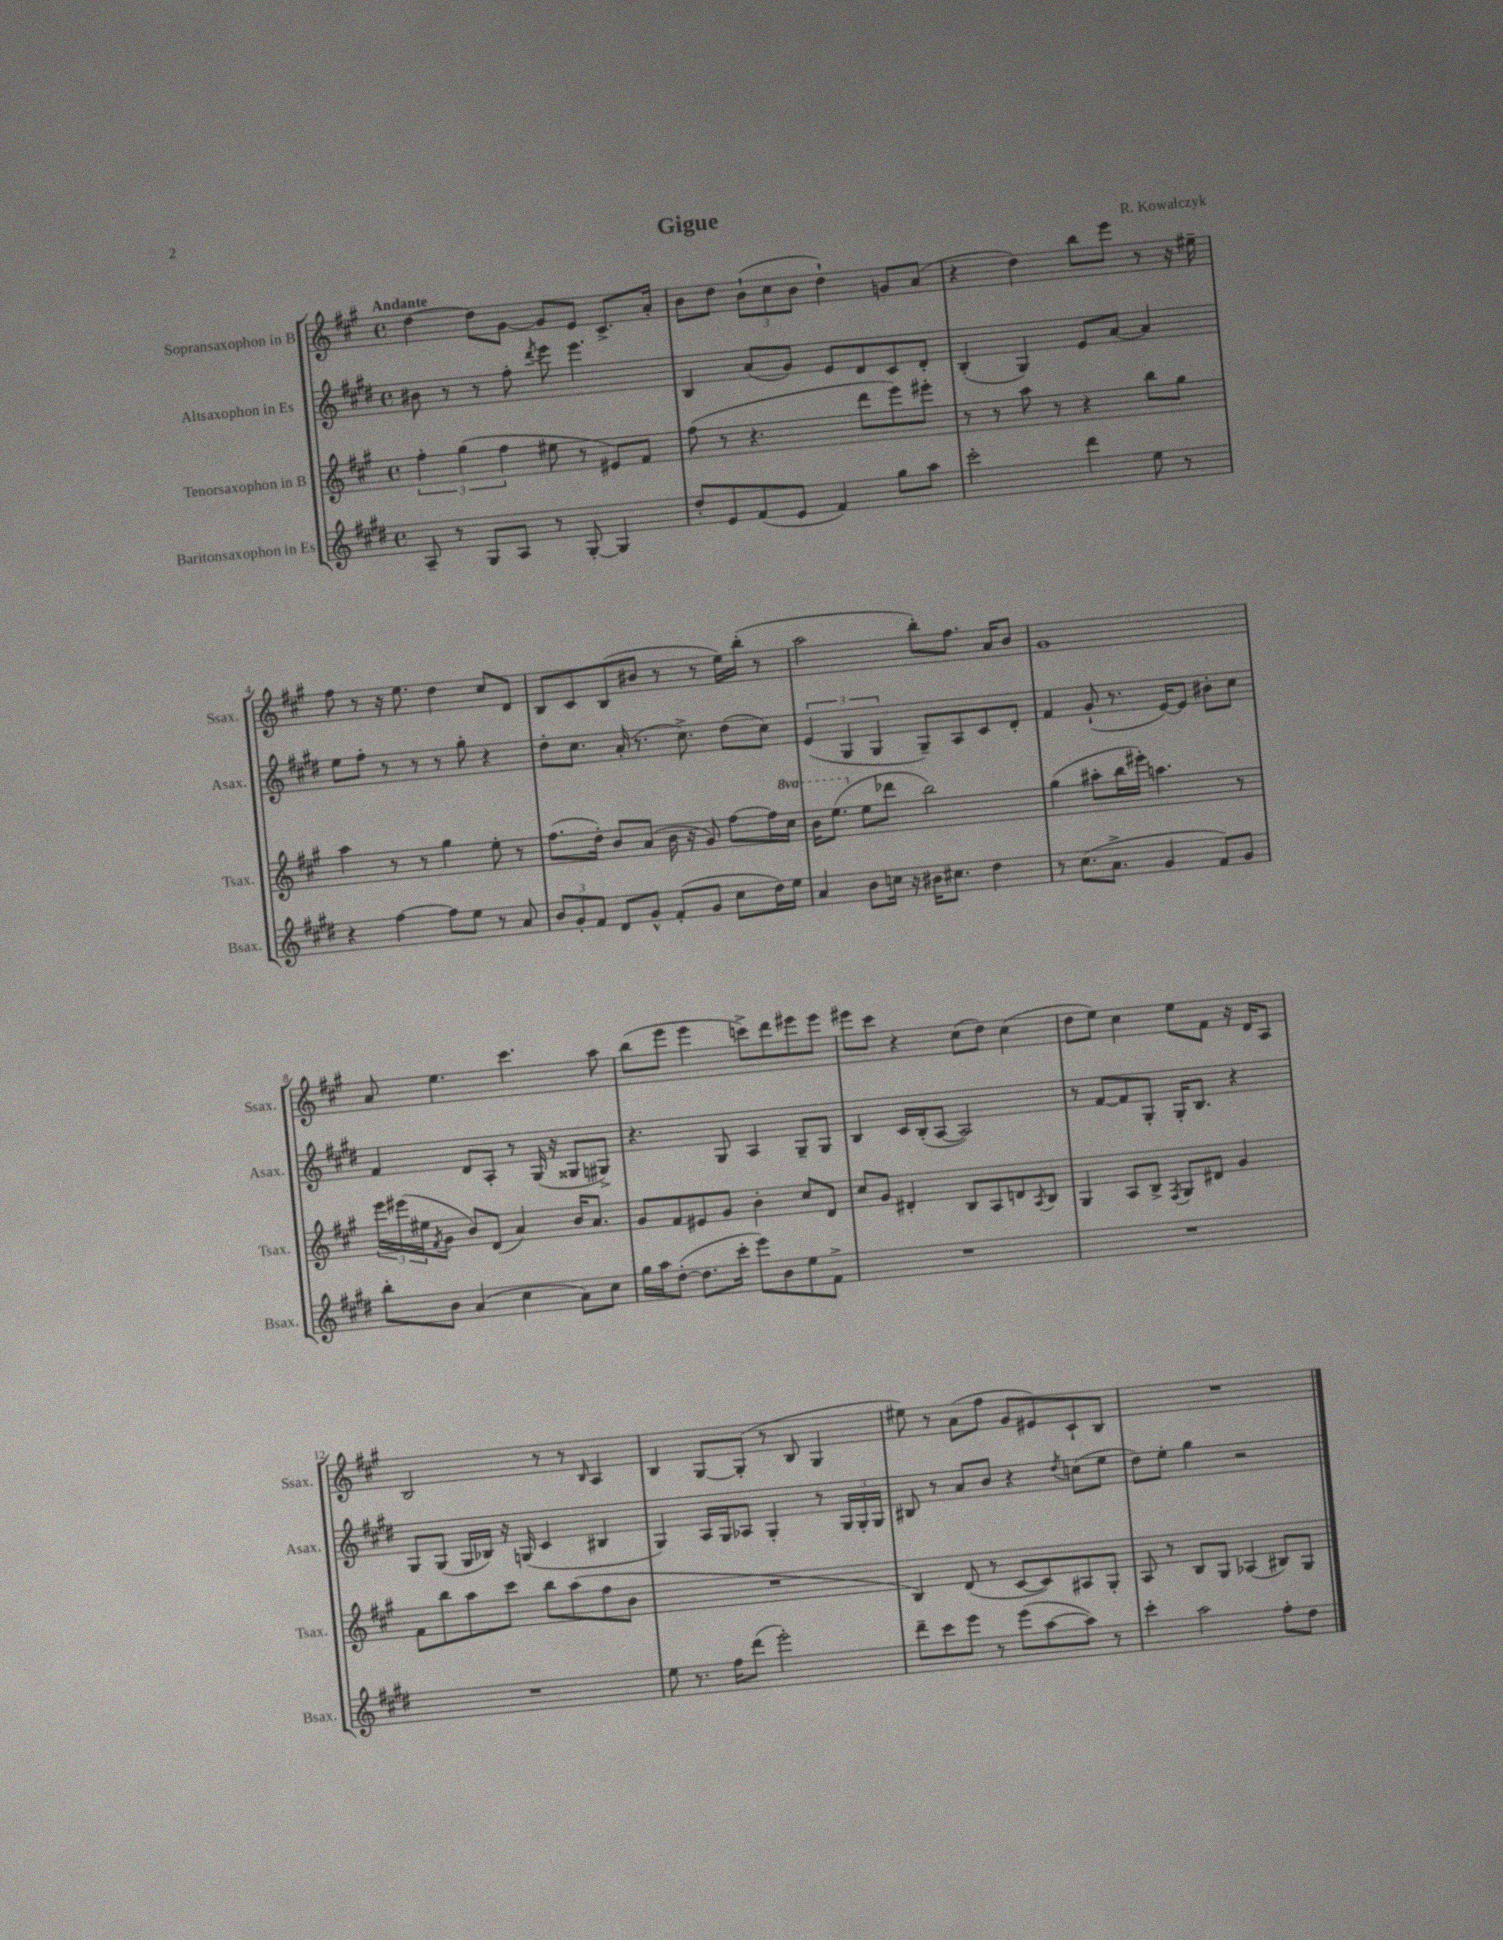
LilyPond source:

\header { title = "Gigue" composer = "R. Kowalczyk" }
<<
\new StaffGroup <<
\new Staff = "s0" \with { instrumentName = "Sopransaxophon in B" shortInstrumentName = "Ssax." } {
    \clef treble \key a \major \defaultTimeSignature \time 4/4 \tempo "Andante"
    d''4~ d''8 gis'8~ gis'8 e'8 cis'8.-> a'16-. |
    b'8 d''8 \tuplet 3/2 { b'8-!( cis''8 b'8 } d''4-!) g'8 a'8( |
    r4 d''4) b''8 e'''8 r8 r16 eis''16-- |
    fis''8 r8 r16 e''8. d''4 cis''8 d'8 |
    b8 cis'8 b8( bis'8 r8 r8 e''16) b''16-.( r8 |
    a''2 b''8-.) fis''8. a'16 b'8 |
    gis'1 |
    a'8 e''4. cis'''4. a''8 |
    b''8( e'''8 e'''4 c'''8->) d'''8 eis'''8 eis'''8 |
    eis'''8 cis'''8 r4 cis''8( d''8) cis''4( |
    d''8 e''8) cis''4 e''8 fis'8 r16 d'16 a8 |
    b2 r8 r8 \grace { b16 } a4 |
    b4 gis8~ gis8-.( r8 b8 gis4 |
    eis''8) r8 a'8( fis''8 gis'8 eis'8) cis'8-! b8 |
    R1 \bar "|." |
}
\new Staff = "s1" \with { instrumentName = "Altsaxophon in Es" shortInstrumentName = "Asax." } {
    \clef treble \key e \major \defaultTimeSignature \time 4/4
    bis'8 r8 r8 fis''8-. \acciaccatura { dis'''8 } e'''8 e'''4. |
    b4 a'8( gis'8) e'8 dis'8 cis'8 dis'8-. |
    b4-.( gis4) e'8 a'8~ a'4 |
    e''8 fis''8-. r8 r8 r8 gis''8-. r4 |
    dis''8-. cis''8. a'16-.( r8. cis''8.->) dis''8( cis''8) |
    \tuplet 3/2 { e'4( gis4 gis4 } gis8--) a8 cis'8 dis'8-. |
    fis'4 gis'8-!( r8. e'16~) e'8 bis'8-. cis''8 |
    fis'4 dis'8 a8-. r8 gis16( r16 gisis8 gis8->) |
    r4. gis8 a4 gis8-- gis8 |
    b4 cis'16 b16-.( a8~ a2) |
    r8 fis'8~ fis'8 gis8-. gis16-. b8. r4 |
    gis8 gis8( gis16 bes16) r16 g16( cis'4 bis4 |
    gis4) a16 gis16 aes8 gis4-. r8 \tuplet 3/2 { gis16 gis16-. gis16 } |
    bis8 r8 a'8 b'8 r4 \acciaccatura { dis''8 } c''8( e''8 |
    dis''8) e''8-. gis''4 r2 \bar "|." |
}
\new Staff = "s2" \with { instrumentName = "Tenorsaxophon in B" shortInstrumentName = "Tsax." } {
    \clef treble \key a \major \defaultTimeSignature \time 4/4 \set Staff.ottavationMarkups = #ottavation-simple-ordinals
    \tuplet 3/2 { fis''4-. gis''4( fis''4 } eis''8 r8 eis'8) fis'8 |
    fis''8( r8 r4. d'''8 e'''8) eis'''8-. |
    r8 r8 a''8 r8 r4 b''8 gis''8 |
    a''4 r8 r8 gis''4 e''8-. r8 |
    fis''8.( d''16-.) b'8 a'8( b'16 r16 gis'8) fis''8~ fis''16 \ottava #1 cis'''16 |
    b''16 e'''8.( \ottava #0 e''8 des'''8 b''2) |
    gis''4( ais''8-. b''16 eis'''16-.) a''4. r8 |
    \tuplet 3/2 { e'''16 eis'''16( eis''16 } \acciaccatura { fis'8 } gis'8 b'8) d'8( a'4) b'16 a'8. |
    gis'8 fis'8 eis'8 gis'8 b'4-. cis''8 d'8 |
    cis''8 gis'8 dis'4-. b8 a8 d'8 \acciaccatura { a8 } b8 |
    gis4 a8 b8-> \acciaccatura { fis8 } gis8 dis'8 gis'4 |
    fis'8 b''8 a''8 cis'''8 b''8 a''8( fis''8 b'8 |
    R1 |
    b4) d'8( r8 cis'8~ cis'8) ais8 gis8-. |
    a8 r8 b8 gis8 aes4( bis8) gis8 \bar "|." |
}
\new Staff = "s3" \with { instrumentName = "Baritonsaxophon in Es" shortInstrumentName = "Bsax." } {
    \clef treble \key e \major \defaultTimeSignature \time 4/4
    a8-- r8 gis8 a8 r8 gis8~-. gis4 |
    dis''8-. e'8 fis'8( e'8 fis'4) gis''8 a''8 |
    cis'''2-. dis'''4 e''8 r8 |
    r4 fis''4~ fis''8 e''8 r8 a'8 |
    \tuplet 3/2 { b'8 gis'8-. fis'8 } dis'8 gis'8-^ fis'8-.( gis'8 cis''8 dis''16) e''16 |
    a'4 b'8 c''16 r16 bis'16 cis''8. dis''4 |
    r8 cis''8.( a'8.-> gis'4 fis'8) gis'8 |
    b''8-. b'8 a'4( cis''4 a'8) cis''8 |
    gis''16 a''16 dis''8~-.( dis''8. cis'''16-. e'''8) b'8 e''8 fis'8-> |
    R1 |
    R1 |
    R1 |
    e''8 r8. fis''16 dis'''8( e'''2-.) |
    dis'''8-- cis'''8 e'''8 r8 e'''8( a''8~ a''8) r8 |
    cis'''4-. a''2 fis''8-. dis''8 \bar "|." |
}
>>
>>
